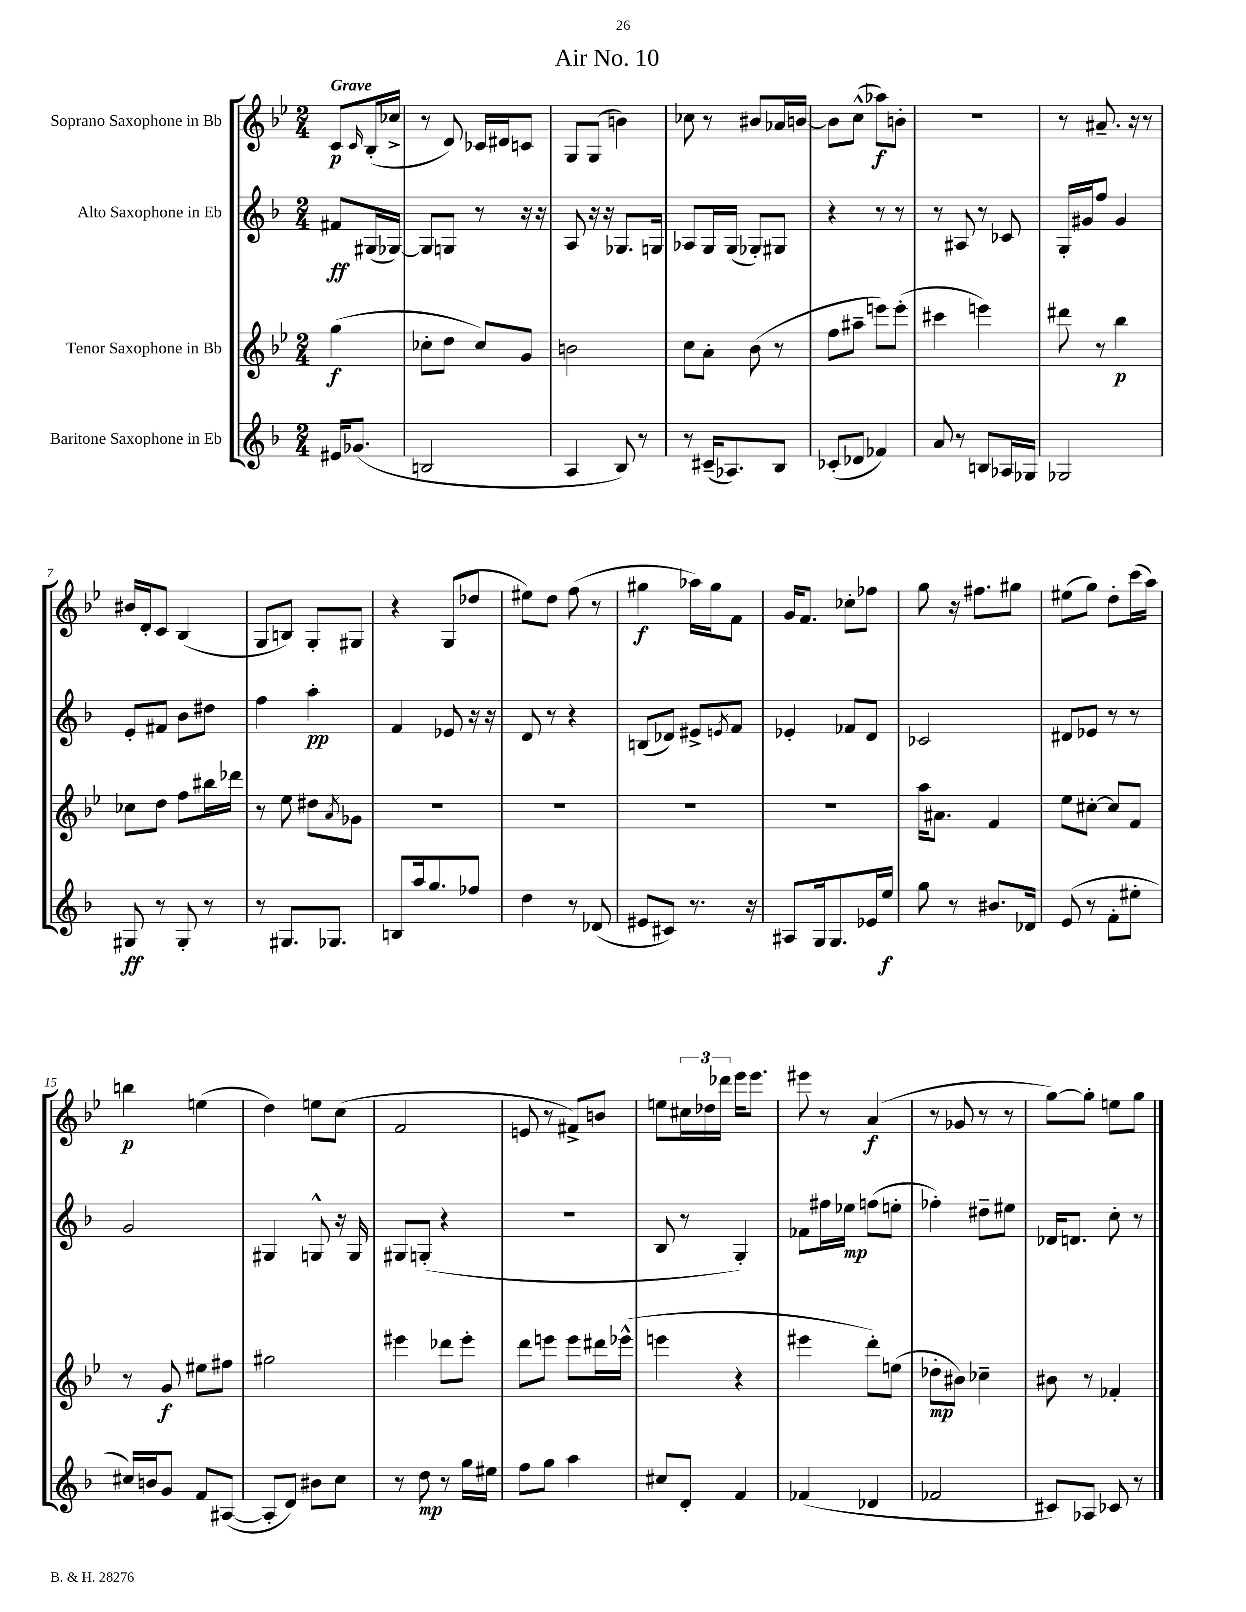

**kern	**dynam	**kern	**dynam	**kern	**dynam	**kern	**dynam
*part4	*part4	*part3	*part3	*part2	*part2	*part1	*part1
*staff4	*staff4	*staff3	*staff3	*staff2	*staff2	*staff1	*staff1
*I"Baritone Saxophone in Eb	*	*I"Tenor Saxophone in Bb	*	*I"Alto Saxophone in Eb	*	*I"Soprano Saxophone in Bb	*
*clefG2	*	*clefG2	*	*clefG2	*	*clefG2	*
*k[b-]	*	*k[b-e-]	*	*k[b-]	*	*k[b-e-]	*
*M2/4	*	*M2/4	*	*M2/4	*	*M2/4	*
=	=	=	=	=	=	=	=
!	!	!	!	!	!	!LO:TX:a:B:t=Grave	!
16e#X/KL	.	(4gg\	f	8f#X/L	ff	8c/L	p
(8.g-X/J	.	.	.	.	.	.	.
.	.	.	.	.	.	16qqc/	.
.	.	.	.	(16G#X/L	.	(16B-'/L	.
.	.	.	.	[16G-X/JJ)	.	16cc-X^/JJ	.
=1	=1	=1	=1	=1	=1	=1	=1
2Bn/	.	8cc-X'\L	.	8G-/L]	.	8r	.
.	.	8dd\J	.	8Gn/J	.	8d/)	.
.	.	8cc-/L)	.	8r	.	16c-X/LL	.
.	.	.	.	.	.	16d#X/J	.
.	.	8g/J	.	16r	.	8cn/J	.
.	.	.	.	16r	.	.	.
=2	=2	=2	=2	=2	=2	=2	=2
4A/	.	2bn\	.	8A/	.	8G/L	.
.	.	.	.	16r	.	(8G/J	.
.	.	.	.	16r	.	.	.
8B-/)	.	.	.	8.G-X/L	.	4bn\)	.
8r	.	.	.	.	.	.	.
.	.	.	.	16Gn/Jk	.	.	.
=3	=3	=3	=3	=3	=3	=3	=3
8r	.	8cc\L	.	8A-X/L	.	8cc-X\	.
(16c#X~/KL	.	8a'\J	.	16G/L	.	8r	.
8.A-X/)	.	.	.	(16G/JJ	.	.	.
.	.	(8b-\	.	8G-X'/L)	.	8b#X/L	.
8B-/J	.	8r	.	8G#X/J	.	16a-X/L	.
.	.	.	.	.	.	[16bn/JJ	.
=4	=4	=4	=4	=4	=4	=4	=4
(8c-X'/L	.	8ff\L	.	4r	.	8b\L]	.
8d-X/J	.	8aa#X~\J	.	.	.	(8cc^^\J	.
4f-X/)	.	8eeen\L)	.	8r	.	8aa-X\L)	f
.	.	(8eee'\J	.	8r	.	8bn'\J	.
=5	=5	=5	=5	=5	=5	=5	=5
8a/	.	4ccc#X\	.	8r	.	2r	.
8r	.	.	.	8A#X/	.	.	.
8Bn/L	.	4eeen\)	.	8r	.	.	.
16A-X/L	.	.	.	8c-X/	.	.	.
16G-X/JJ	.	.	.	.	.	.	.
=6	=6	=6	=6	=6	=6	=6	=6
2G-X/	.	8ddd#X\	.	16G'/LL	.	8r	.
.	.	.	.	16g#X/J	.	.	.
.	.	8r	.	8ff/J	.	8.a#X~/	.
.	.	4bb-\	p	4g#/	.	.	.
.	.	.	.	.	.	16r	.
.	.	.	.	.	.	8r	.
!!LO:LB:g=z
=7	=7	=7	=7	=7	=7	=7	=7
8G#X/	ff	8cc-X\L	.	8e'/L	.	16b#X/LL	.
.	.	.	.	.	.	16d'/J	.
8r	.	8dd\J	.	8f#X/J	.	8c/J	.
8G#'/	.	8ff\L	.	8b-\L	.	(4B-/	.
8r	.	16bb#X\L	.	8dd#X\J	.	.	.
.	.	16ddd-X\JJ	.	.	.	.	.
=8	=8	=8	=8	=8	=8	=8	=8
8r	.	8r	.	4ff\	.	8G/L	.
8.G#X/L	.	8ee-\	.	.	.	8Bn/J)	.
.	.	8dd#X\L	.	4aa'\	pp	8G'/L	.
8.G-X/J	.	.	.	.	.	.	.
.	.	8qa/	.	.	.	.	.
.	.	8g-X\J	.	.	.	8G#X/J	.
=9	=9	=9	=9	=9	=9	=9	=9
8Bn/L	.	2r	.	4f/	.	4r	.
16aa/k	.	.	.	.	.	.	.
8.gg/	.	.	.	.	.	.	.
.	.	.	.	8e-X/	.	(8G/L	.
8ff-X/J	.	.	.	16r	.	8dd-X/J	.
.	.	.	.	16r	.	.	.
=10	=10	=10	=10	=10	=10	=10	=10
4dd\	.	2r	.	8d/	.	8ee#X\L)	.
.	.	.	.	8r	.	8dd\J	.
8r	.	.	.	4r	.	(8ff\	.
(8d-X/	.	.	.	.	.	8r	.
=11	=11	=11	=11	=11	=11	=11	=11
8e#X/L	.	2r	.	(8Bn/L	.	4gg#X\	f
8c#X/J)	.	.	.	8d-X/J)	.	.	.
8.r	.	.	.	8e#X^/L	.	16aa-X\LL)	.
.	.	.	.	.	.	16gg#\J	.
.	.	.	.	8qen/	.	.	.
.	.	.	.	8f/J	.	8f\J	.
16r	.	.	.	.	.	.	.
=12	=12	=12	=12	=12	=12	=12	=12
8A#X/L	.	2r	.	4e-X'/	.	16g/KL	.
.	.	.	.	.	.	8.f/J	.
16G/k	.	.	.	.	.	.	.
8.G/	.	.	.	.	.	.	.
.	.	.	.	8f-X/L	.	8cc-X'\L	.
16e-X/L	.	.	.	8d/J	.	8ff-X\J	.
16ee/JJ	f	.	.	.	.	.	.
=13	=13	=13	=13	=13	=13	=13	=13
8gg\	.	16aa\KL	.	2c-X/	.	8gg\	.
.	.	8.a#X\J	.	.	.	.	.
8r	.	.	.	.	.	16r	.
.	.	.	.	.	.	8.ff#X\L	.
8.b#X/L	.	4f/	.	.	.	.	.
.	.	.	.	.	.	8gg#X\J	.
16d-X/Jk	.	.	.	.	.	.	.
=14	=14	=14	=14	=14	=14	=14	=14
(8e/	.	8ee-\L	.	8d#X/L	.	(8ee#X\L	.
8r	.	[8cc#X'\J	.	8e-X/J	.	8gg\J)	.
8f'\L	.	8cc#/L]	.	8r	.	8dd'\L	.
8ee#X'\J	.	8f/J	.	8r	.	(16ccc\L	.
.	.	.	.	.	.	16aa\JJ)	.
!!LO:LB:g=z
=15	=15	=15	=15	=15	=15	=15	=15
16cc#X/LL)	.	8r	.	2g/	.	4bbn\	p
16bn/J	.	.	.	.	.	.	.
8g/J	.	8g/	f	.	.	.	.
8f/L	.	8ee#X\L	.	.	.	(4een\	.
([8A#X/J	.	8ff#X\J	.	.	.	.	.
=16	=16	=16	=16	=16	=16	=16	=16
8A#'/L]	.	2gg#X\	.	4G#X/	.	4dd\)	.
8d/J)	.	.	.	.	.	.	.
8b#X\L	.	.	.	8Gn^^/	.	8een\L	.
8cc\J	.	.	.	16r	.	(8cc\J	.
.	.	.	.	16G/	.	.	.
=17	=17	=17	=17	=17	=17	=17	=17
8r	.	4eee#X\	.	8G#X/L	.	2f/	.
8dd\	mp	.	.	(8Gn'/J	.	.	.
8r	.	8ddd-X\L	.	4r	.	.	.
16gg\LL	.	8eee#'\J	.	.	.	.	.
16ee#X\JJ	.	.	.	.	.	.	.
=18	=18	=18	=18	=18	=18	=18	=18
8ff\L	.	8ddd\L	.	2r	.	8en/	.
8gg\J	.	8eeen\J	.	.	.	8r	.
4aa\	.	8eee\L	.	.	.	8f#X^/L)	.
.	.	16ddd#X\L	.	.	.	8bn/J	.
.	.	(16eee-X^^\JJ	.	.	.	.	.
=19	=19	=19	=19	=19	=19	=19	=19
8cc#X/L	.	4eeen\	.	8B-/	.	8een\L	.
8d'/J	.	.	.	8r	.	24cc#X\L	.
.	.	.	.	.	.	24dd-X\	.
.	.	.	.	.	.	24ddd-X\JJ	.
4f/	.	4r	.	4G'/)	.	16eee-\KL	.
.	.	.	.	.	.	8.eee-\J	.
=20	=20	=20	=20	=20	=20	=20	=20
(4f-X/	.	4eee#X\	.	8f-X\L	.	8eee#X\	.
.	.	.	.	16ff#X\L	.	8r	.
.	.	.	.	16ee-X\JJ	mp	.	.
4d-X/	.	8ddd'\L)	.	(8ffn\L	.	(4a/	f
.	.	(8een\J	.	8een'\J	.	.	.
=21	=21	=21	=21	=21	=21	=21	=21
2f-X/	.	8dd-X'\L	mp	4ff-X'\)	.	8r	.
.	.	8b#X\J)	.	.	.	8g-X/	.
.	.	4cc-X~\	.	8dd#X~\L	.	8r	.
.	.	.	.	8ee#X\J	.	8r	.
=22	=22	=22	=22	=22	=22	=22	=22
8c#X/L)	.	8b#X\	.	16d-X/KL	.	[8gg\L)	.
.	.	.	.	8.dn/J	.	.	.
8A-X/J	.	8r	.	.	.	8gg'\J]	.
8c-X/	.	4f-X'/	.	8cc'\	.	8een\L	.
8r	.	.	.	8r	.	8gg\J	.
==	==	==	==	==	==	==	==
*-	*-	*-	*-	*-	*-	*-	*-
